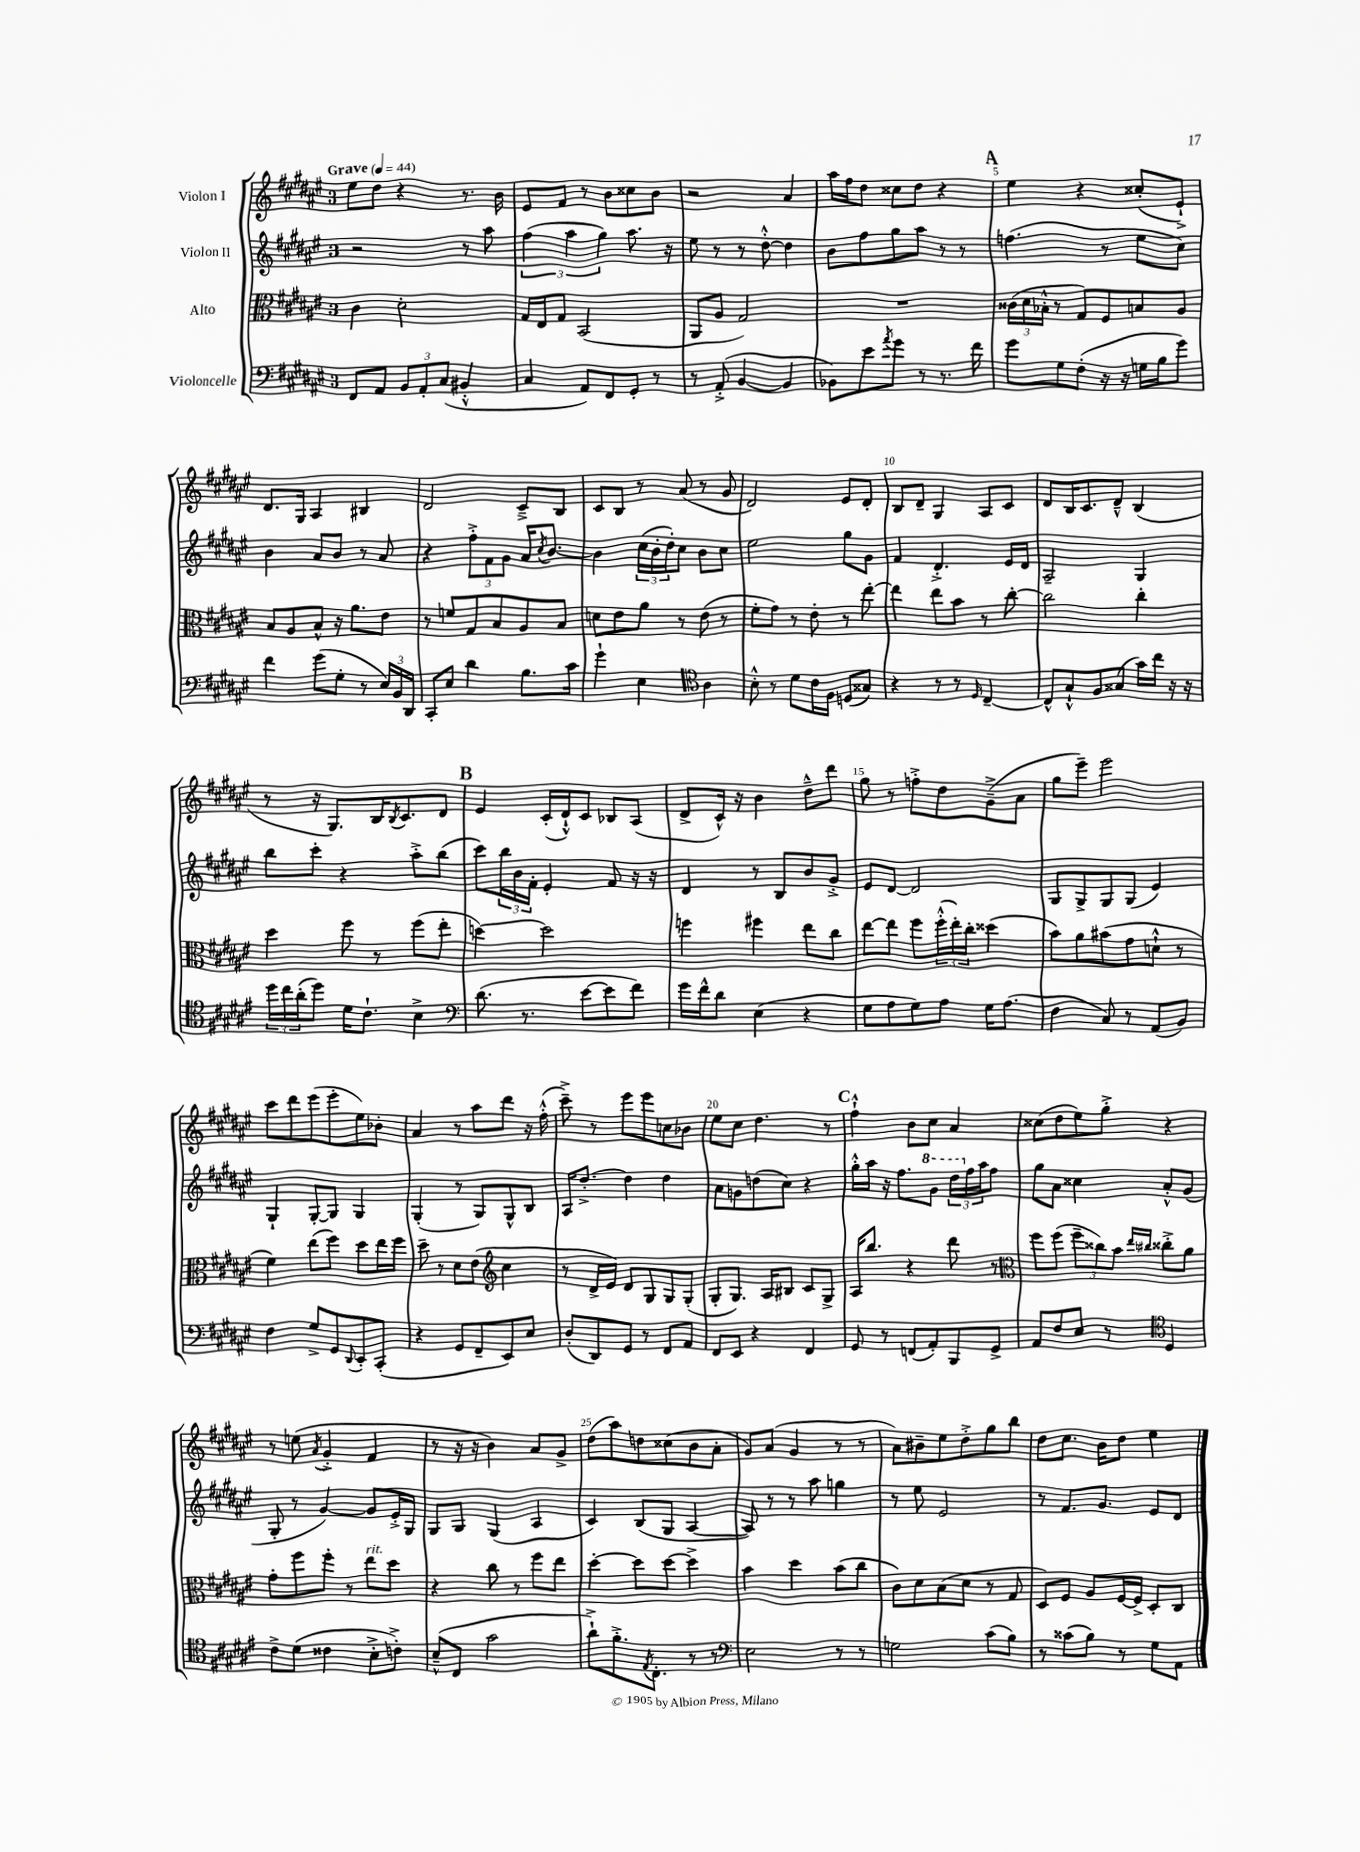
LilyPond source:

<<
\new StaffGroup <<
\new Staff = "s0" \with { instrumentName = "Violon I" } {
    \clef treble \key fis \major \once \override Staff.TimeSignature.style = #'single-digit \time 3/4 \tempo "Grave" 4 = 44
    eis''8 dis''8 r4 r8. b'16 |
    eis'8 fis'8 r8 b'8 cisis''8 b'8 |
    r2 ais'4 |
    ais''16 fis''16 dis''8 cisis''8 dis''8 r4 |
    \mark \markup { \bold "A" } eis''4 r4 cisis''8-.( eis'8-!->) |
    dis'8. gis16 ais4 bis4 |
    dis'2 cis'8---> b8 |
    cis'8 b8 r8 ais'8( r8 gis'8 |
    dis'2) eis'8 dis'8-. |
    b8 dis'8-- gis4 ais8 cis'8 |
    dis'8 b16 cis'8. dis'8---^ b4( |
    r8 r16 gis8.) b16 \acciaccatura { b8 } cis'8. dis'8 |
    \mark \markup { \bold "B" } eis'4 cis'16-.( dis'16-!-^) cis'8 bes8 ais8( |
    dis'8-> cis'16-^) r16 b'4 dis''8---^ dis'''8 |
    gis''8 r8 f''8-.-> dis''8 gis'8--->( ais'8 |
    gis''8 eis'''8--) eis'''2 |
    cis'''8 dis'''8 eis'''8( eis'''8-. eis''8) bes'8-. |
    ais'4 r8 ais''8 dis'''8 r16 fis''16-.-^( |
    cis'''8--->) r8 eis'''8 eis'''8 c''8 bes'8 |
    eis''8 cis''8 dis''4. r8 |
    \mark \markup { \bold "C" } fis''4-!-^ b'8 cis''8 ais'4 |
    cisis''8( dis''8 eis''8) gis''8-.-> r4 |
    r8 e''8( \acciaccatura { ais'8 } gis'4-.-> fis'4 |
    r8 r16 r16 b'4) ais'8 gis'8-> |
    dis''8( ais''8) d''8 cisis''8( b'8 ais'8-. |
    gis'8) ais'8( gis'4 r8 r8 |
    ais'8) bis'8-- eis''8 dis''8-.-> gis''8 b''8 |
    dis''8 cis''8. b'16 dis''8 eis''4 \bar "|." |
}
\new Staff = "s1" \with { instrumentName = "Violon II" } {
    \clef treble \key fis \major \once \override Staff.TimeSignature.style = #'single-digit \time 3/4
    r2 r8 ais''8 |
    \tuplet 3/2 { fis''4( ais''4 gis''4) } ais''8. r16 |
    eis''8 r8 r8 dis''8~-.-^ dis''4 |
    b'8 fis''8 gis''8 ais''8 r8 r8 |
    \mark \markup { \bold "A" } f''4.( r8 eis''8 cis''8) |
    b'4 ais'8 b'8 r8 ais'8 |
    r4 \tuplet 3/2 { fis''8-.-> fis'8 gis'8 } ais'16 \acciaccatura { cis''8 } b'8.~ |
    b'4 \tuplet 3/2 { cis''16( b'16-. dis''16-.) } cis''8 b'8 cis''8 |
    eis''2 gis''8 gis'8 |
    fis'4 dis'4.-.-> eis'16 dis'16 |
    ais2-- gis4 |
    b''8 cis'''8-. r4 ais''8-.-> b''8( |
    \mark \markup { \bold "B" } cis'''8) \tuplet 3/2 { b''16 b'16 fis'16-. } eis'4-. fis'8 r16 r16 |
    dis'4 r8 b8 b'8 gis'8-.-> |
    eis'8 dis'8~ dis'2 |
    gis8 gis8-> gis8 gis8( eis'4) |
    gis4-! gis8~-. gis8 gis4 |
    gis4-.( r8 gis8) gis8-^ b8 |
    ais16 dis''8.~-.-> dis''4 dis''4 |
    ais'8 g'8 d''8( cis''8) r4 |
    \mark \markup { \bold "C" } gis''16-.-^ ais''16 r16 fis''8. \ottava #1 gis''8 \tuplet 3/2 { dis'''16 \ottava #0 fis''16 ais''16 } fis''8 |
    gis''8 ais'8 cisis''4 ais'8-.-^ gis'8( |
    gis8-. r8 gis'4~) gis'8 eis'16-.-> gis16 |
    gis8 gis8 gis4( ais4 |
    cis'4) b8( gis8 ais4~ |
    ais8) r8 r8 ais''8 g''4 |
    r8 eis''8 eis'2 |
    r8 fis'8. gis'8. eis'8 dis'8 \bar "|." |
}
\new Staff = "s2" \with { instrumentName = "Alto" } {
    \clef alto \key fis \major \once \override Staff.TimeSignature.style = #'single-digit \time 3/4
    cis'4 dis'2-. |
    gis16 eis16 gis8 b,2( |
    ais,8 ais8 gis2) |
    R2. |
    \mark \markup { \bold "A" } \tuplet 3/2 { cisis'16( dis'16 bes16-.-^ } r8 gis8) fis8 b8 ais8 |
    b8 ais8 b8-^ r16 ais'8. eis'8 |
    r8 f'8 gis8 b8 ais8 b8 |
    d'8 eis'8 ais'8 r8 eis'8( r8 |
    fis'8-. gis'8) r8 eis'8-. r8 eis''8~-. |
    eis''4 eis''8 b'8 r8 cis''8~-. |
    cis''2 cis''4-. |
    dis''4 fis''8 r8 fis''8( eis''8-. |
    \mark \markup { \bold "B" } d''4~) d''2 |
    f''4 fis''4 eis''8 cis''8 |
    eis''8~ eis''8 fis''8 \tuplet 3/2 { fis''16-.-^( eis''16-.) cis''16-. } disis''4( |
    b'8) ais'8 bis'8( gis'8 d'8-!-^ r8 |
    fis'4) eis''8( fis''8) dis''8 eis''16 fis''16 |
    dis''8-- r8 dis'8 eis'8( \clef treble cis''4 |
    r8 dis'16-> eis'16) dis'8 gis8 gis8 gis8-.( |
    gis8-. gis8.) ais16 bis8 cis'8 gis8-> |
    \mark \markup { \bold "C" } ais16 b''8. r4 dis'''8 r8 |
    \clef alto fis''8 fis''8( \tuplet 3/2 { fis''8-- cisis''8) b'8 } \grace { eis''16 cis''16 } cisis''8-.-> ais'8 |
    gis'8-. fis''8 fis''8-. r8 eis''8^\markup { \italic "rit." } dis''8 |
    r4 cis''8 r8 fis''8 eis''8 |
    dis''4~-. dis''8 dis''8~ dis''4-> |
    b'4 dis''4 b'8( cis''8 |
    cis'8) dis'8 b8( dis'8 r8 gis8 |
    dis8) fis8 ais8 fis16~ fis16-> dis8-. cis8 \bar "|." |
}
\new Staff = "s3" \with { instrumentName = "Violoncelle" } {
    \clef bass \key fis \major \once \override Staff.TimeSignature.style = #'single-digit \time 3/4
    fis,8 ais,8 \tuplet 3/2 { b,8 ais,8-. cis8( } bis,4-.-^ |
    cis4 ais,8) fis,8 gis,8-. r8 |
    r8 ais,8-.->( b,4~ b,4 |
    bes,8) eis'8 \acciaccatura { ais'8 } gis'8 r8 r8. fis'16 |
    \mark \markup { \bold "A" } gis'8 gis8 fis8-.( r16 r16 g16 b16 gis'8) |
    fis'4 gis'8( gis8-. r8 \tuplet 3/2 { eis16) b,16 dis,16 } |
    cis,8-. eis8 dis'4 b8. cis'16 |
    gis'4-! eis4 \clef tenor ais4 |
    b8-.-^ r8 dis'8 cis'16 fis16 d8( gisis8) |
    r4 r8 r8 \grace { dis16 } cis4~-- |
    cis8-^ gis8-!-^ fis8 gisis8( gis'16) cis''16 r16 r16 |
    \tuplet 3/2 { dis''16 cis''16 ais'16-.( } dis''8) dis'16 cis'8.-! b4-> |
    \mark \markup { \bold "B" } \clef bass dis'8.( r8. eis'8~ eis'8 fis'8) |
    gis'16 fis'16-^ dis'8 eis4( r4 |
    gis8 ais8 gis8) ais8 gis16 ais8.( |
    fis4 cis8) r8 ais,8( b,8) |
    fis4 gis8-> gis,8 \appoggiatura { dis,8 } eis,8-. cis,8-.( |
    r4 gis,8 fis,8-- eis,8) eis8 |
    dis8-.( dis,8) gis,8 r8 fis,8 ais,8 |
    fis,8 eis,8 r4 fis,4 |
    \mark \markup { \bold "C" } gis,8 r8 f,8( ais,8-.) b,,8 gis,8-> |
    ais,8 fis8 eis8 r8 \clef tenor dis4 |
    cis'8-> dis'8( cisis'4 b8-.-> c'8-.->) |
    b8---^( cis8 gis'2 |
    ais'8-!->) fis'8.-.-> \acciaccatura { eis8 } cis8.-. r8 r8 |
    \clef bass eis2 r8 r8 |
    g2 cis'8( b8) |
    r8 cisis'8( b8) r8 gis8 ais,8 \bar "|." |
}
>>
>>
\layout { \context { \Score \override BarNumber.break-visibility = ##(#f #t #t) barNumberVisibility = #(every-nth-bar-number-visible 5) } }
